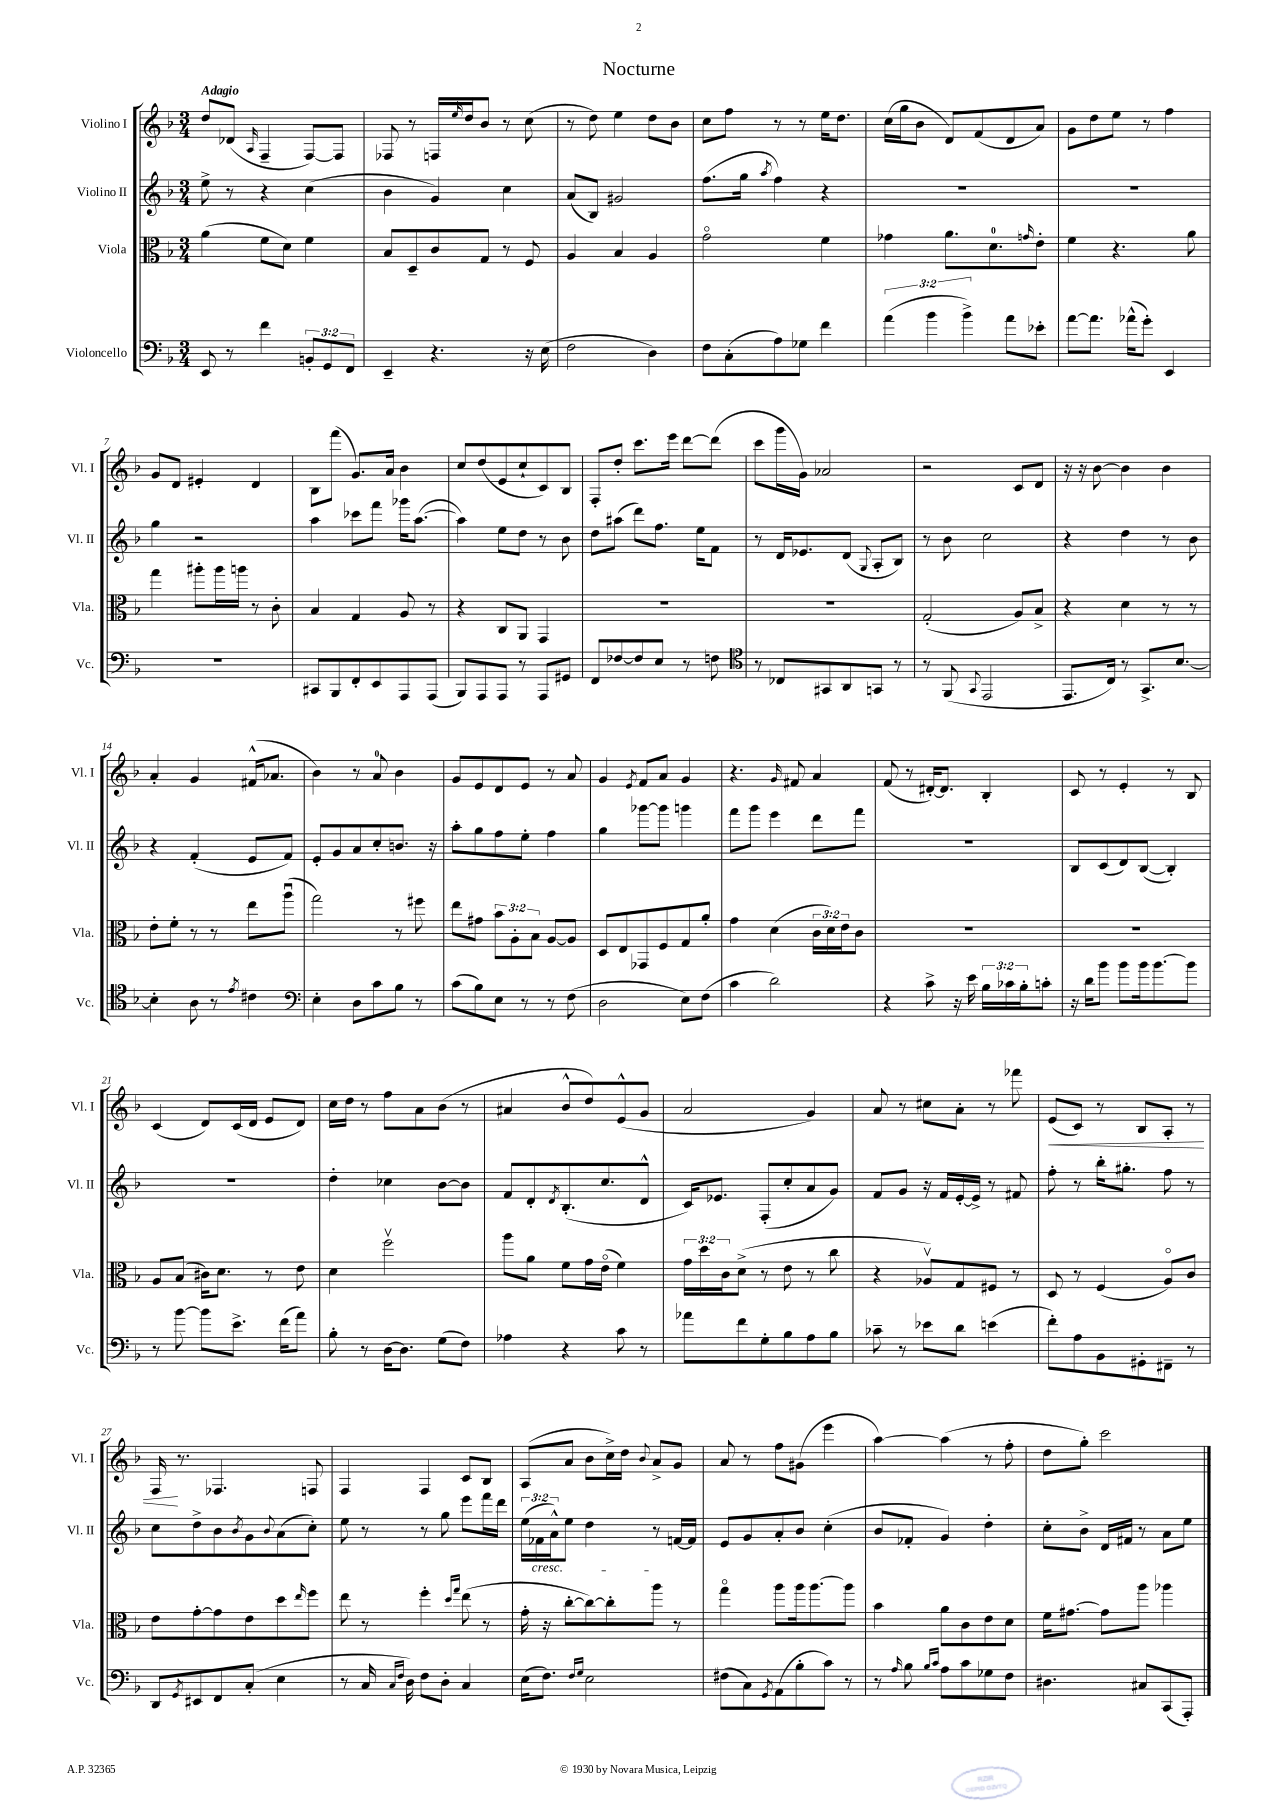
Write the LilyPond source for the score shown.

\header { title = "Nocturne" }
<<
\new StaffGroup <<
\new Staff = "s0" \with { instrumentName = "Violino I" shortInstrumentName = "Vl. I" } {
    \clef treble \key f \major \numericTimeSignature \time 3/4 \tempo "Adagio"
    d''8 des'8( \grace { a16 } f4-- f8~) f8 |
    fes8 r8 f16 \grace { e''16 } d''16 bes'8 r8 c''8( |
    r8 d''8) e''4 d''8 bes'8 |
    c''8 f''8 r8 r8 e''16 d''8. |
    c''16( g''16 bes'8 d'8) f'8( d'8 a'8) |
    g'8 d''8 e''8 r8 f''4 |
    g'8 d'8 eis'4-. d'4 |
    bes8 f'''8( g'8.) a'16 bes'4 |
    c''8 d''8( e'8 c''8-! c'8) bes8 |
    f8-. d''8-. c'''8. e'''16 d'''8~ d'''8( |
    c'''8 g'''16 g'16) aes'2 |
    r2 c'8 d'8 |
    r16 r16 bes'8~ bes'4 bes'4 |
    a'4-. g'4 fis'16-^( aes'8. |
    bes'4) r8 a'8-0 bes'4 |
    g'8 e'8 d'8 e'8 r8 a'8 |
    g'4 \acciaccatura { e'8 } f'8 a'8 g'4 |
    r4. \grace { g'16 } fis'8 a'4 |
    f'8( r8 dis'16~-.) dis'8. bes4-. |
    c'8 r8 e'4-. r8 bes8 |
    c'4( d'8) c'16( d'16 e'8 d'8) |
    c''16 d''16 r8 f''8 a'8 bes'8( r8 |
    ais'4 bes'8-^ d''8) e'8-^( g'8 |
    a'2 g'4) |
    a'8 r8 cis''8 a'8-. r8 fes'''8 |
    e'8\<( c'8) r8 bes8 a8-. r8 |
    f16\! r8. fes4. f8 |
    f4 f4 c'8 bes8 |
    a8( a'8 bes'8 c''16->) d''16 \appoggiatura { bes'8 } a'8-> g'8 |
    a'8 r8 f''8 gis'8( e'''4 |
    a''4~) a''4( r8 f''8-. |
    d''8 g''8-.) c'''2 \bar "|." |
}
\new Staff = "s1" \with { instrumentName = "Violino II" shortInstrumentName = "Vl. II" } {
    \clef treble \key f \major \numericTimeSignature \time 3/4 \override Staff.TupletNumber.text = #tuplet-number::calc-fraction-text
    e''8-> r8 r4 c''4( |
    bes'4 g'4) c''4 |
    a'8( bes8) gis'2 |
    f''8.( g''16 \acciaccatura { a''8 } f''4) r4 |
    R2. |
    R2. |
    g''4 r2 |
    a''4 ces'''8 f'''8 ges'''16 a''8.~( |
    a''4) e''8 d''8 r8 bes'8 |
    d''8 ais''8( d'''8) f''8. e''16 f'8 |
    r8 d'16 ees'8. d'8( \appoggiatura { g8 } a8-. bes8) |
    r8 bes'8 c''2 |
    r4 d''4 r8 bes'8 |
    r4 f'4-.( e'8 f'8) |
    e'8-. g'8 a'8 c''8-. b'8. r16 |
    a''8-. g''8 f''8 e''8-. f''4 |
    g''4 ges'''8~ ges'''8 g'''4 |
    f'''8 g'''8 e'''4 d'''8 f'''8 |
    R2. |
    bes8 c'8( d'8) bes8~( bes4-.) |
    R2. |
    d''4-. ces''4 bes'8~ bes'8 |
    f'8 d'8-. \acciaccatura { d'8 } bes8.-.( c''8. d'8-^ |
    c'16) ees'8. f8-.( c''8-. a'8 g'8) |
    f'8 g'8 r16 f'16 e'16~-. e'16-> r8 fis'8 |
    f''8-. r8 bes''16-. gis''8.-. f''8 r8 |
    c''8 d''8-> bes'8 \acciaccatura { bes'8 } g'8 \appoggiatura { bes'8 } a'8( c''8-.) |
    e''8 r8 r8 g''8 e'''8 f'''16 d'''16 |
    \tuplet 3/2 { e''16( fes'16\cresc a'16-^) } e''8 d''4 r8 f'16~\! f'16 |
    e'8 g'8 a'8-. bes'8 c''4-.( |
    bes'8 fes'8-. g'4) d''4-. |
    c''8-. bes'8-> d'16 fis'16 r8 a'8 e''8 \bar "|." |
}
\new Staff = "s2" \with { instrumentName = "Viola" shortInstrumentName = "Vla." } {
    \clef alto \key f \major \numericTimeSignature \time 3/4 \override Staff.TupletNumber.text = #tuplet-number::calc-fraction-text
    a'4( f'8 d'8) f'4 |
    bes8 d8-- c'8 g8 r8 f8 |
    a4 bes4 a4 |
    g'2\flageolet f'4 |
    ges'4 a'8. d'8.-0 \grace { g'16 } e'8-. |
    f'4 r4. a'8 |
    g''4 ais''8-. ais''16 a''16 r8 c'8-. |
    bes4 g4 a8 r8 |
    r4 c8 a,8 g,4 |
    R2. |
    R2. |
    g2-.( a8) bes8-> |
    r4 d'4 r8 r8 |
    e'8-. f'8-. r8 r8 e''8 a''8\downbow( |
    g''2) r8 fis''8 |
    e''8 gis'8 \tuplet 3/2 { bes'8 a8-. bes8 } a8~ a8 |
    d8 e8 ges,8 f8 g8 a'8-. |
    g'4 d'4( \tuplet 3/2 { c'16 d'16) e'16 } c'8 |
    R2. |
    R2. |
    a8 bes8( cis'16) d'8. r8 e'8 |
    d'4 f''2\upbow |
    a''8 a'8 f'8 g'16 e'16\flageolet( f'4) |
    \tuplet 3/2 { g'16 d''16 c'16 } d'8->( r8 e'8 r8 c''8 |
    r4 aes8\upbow) g8 fis8 r8 |
    d8 r8 f4( a8\flageolet) c'8 |
    e'8 g'8~-. g'8 e'8 d''8 \grace { e''16 } f''8 |
    e''8 r8 f''4-. \grace { d''16 g''16 } e''8( r8 |
    g'16-. r16 c''8~-. c''8~) c''8-. a''8 r8 |
    g''4\flageolet a''8 a''16 a''8.~ a''8 |
    bes'4 a'8 c'8 e'8 d'8 |
    f'16 gis'8.~ gis'8 a''8 aes''4 \bar "|." |
}
\new Staff = "s3" \with { instrumentName = "Violoncello" shortInstrumentName = "Vc." } {
    \clef bass \key f \major \numericTimeSignature \time 3/4 \override Staff.TupletNumber.text = #tuplet-number::calc-fraction-text
    e,8 r8 f'4 \tuplet 3/2 { b,8-. g,8 f,8 } |
    e,4-- r4. r16 e16( |
    f2 d4) |
    f8 c8-.( a8) ges8 f'4 |
    \tuplet 3/2 { a'4( bes'4 bes'4->) } a'8 ees'8-. |
    a'8~ a'8. aes'16-^( g'8-.) e,4 |
    R2. |
    cis,8 bes,,8 f,8-. e,8 a,,8 a,,8( |
    bes,,8) a,,8 a,,8 r8 a,,8 gis,8 |
    f,8 fes8~ fes8 e8 r8 f8 |
    \clef tenor r8 ces8 gis,8 a,8 g,8 r8 |
    r8 f,8( \appoggiatura { g,8 } e,2 |
    e,8. c16) r8 g,8.-> bes8.~ |
    bes4-. a8 r8 \acciaccatura { e'8 } cis'4 |
    \clef bass e4-. d8 c'8 bes8 r8 |
    c'8( bes8) e8 r8 r8 f8( |
    d2 e8) f8( |
    c'4 d'2) |
    r4 c'8-> r16 e'16 \tuplet 3/2 { bes16 ces'16 bes16-. } c'8-. |
    r16 d'16 bes'8 bes'8 bes'16 bes'8.~ bes'8 |
    r8 bes'8~ bes'8 e'8.-> f'16( a'8) |
    bes8-. r8 d16~ d8. g8( f8) |
    aes4 r4 c'8 r8 |
    aes'8 f'8 g8-. bes8 a8 bes8 |
    ces'8-- r8 ees'8 d'8 e'4( |
    f'8-.) a8 bes,8 gis,8-. fis,8-- r8 |
    d,8 \acciaccatura { g,8 } eis,8 f,8 c8-.( e4 |
    r8 c16 \grace { c16 f16 } d16) f8 d8-. c4 |
    e16( f8.) \grace { f16 g16 } e2 |
    fis8( c8) \acciaccatura { g,8 } a,8( bes8-. c'8) r8 |
    r8 \grace { a16 } bes8 \grace { bes16 c'16 } a8 c'8 ges8 f8 |
    dis4. cis8 c,8( a,,8-.) \bar "|." |
}
>>
>>
